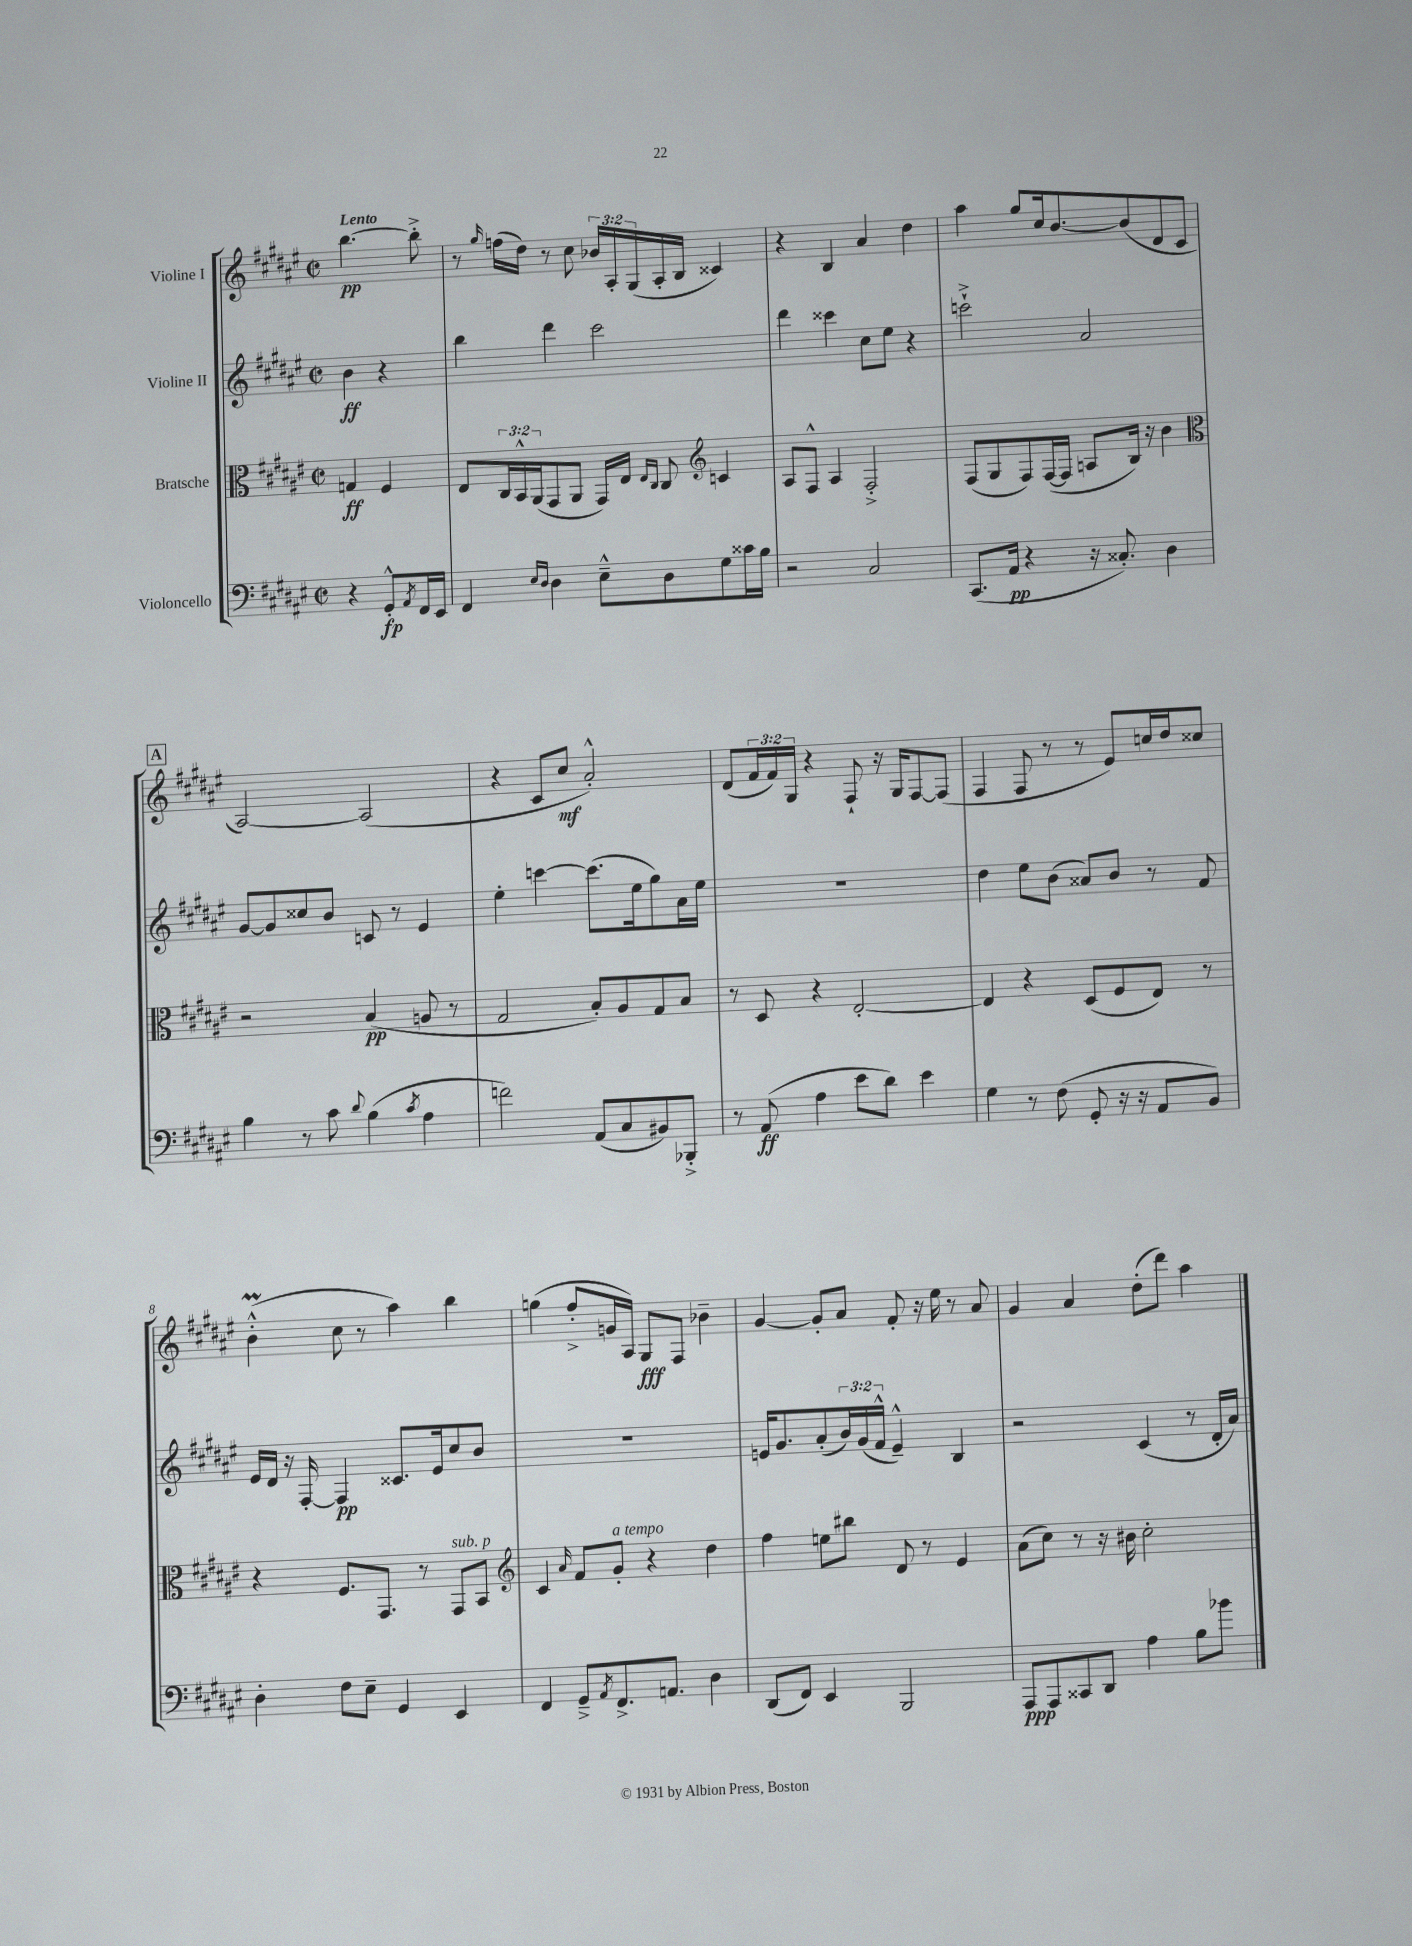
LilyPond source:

<<
\new StaffGroup <<
\new Staff = "s0" \with { instrumentName = "Violine I" } {
    \clef treble \key fis \major \defaultTimeSignature \time 2/2 \override Staff.TupletNumber.text = #tuplet-number::calc-fraction-text \partial 2 \tempo "Lento"
    b''4.~\pp b''8-.-> |
    r8 \grace { gis''16 } f''16( dis''16) r8 cis''8 \tuplet 3/2 { bes'16 ais16-. gis16( } ais16-. b16 cisis'4) |
    r4 b4 ais'4 dis''4 |
    ais''4 gis''8 cis''16 b'8.~ b'8( dis'8 cis'8 |
    \mark \markup { \box "A" } ais2~) ais2( |
    r4 cis'8 cis''8\mf ais'2-.-^) |
    dis'8( \tuplet 3/2 { fis'16 fis'16) gis16 } r4 fis8-! r16 gis16 fis8~ fis8( |
    fis4 fis8 r8 r8 eis'8) c''16 dis''16 cisis''8 |
    b'4-.-^\prall( cis''8 r8 ais''4) b''4 |
    g''4( fis''8-.-> g'16 ais16) gis8\fff fis8 bes'4-- |
    gis'4~ gis'8-. ais'8 fis'8-. r16 eis''16 r8 ais'8 |
    gis'4 ais'4 dis''8-.( dis'''8) ais''4 \bar "|." |
}
\new Staff = "s1" \with { instrumentName = "Violine II" } {
    \clef treble \key fis \major \defaultTimeSignature \time 2/2 \override Staff.TupletNumber.text = #tuplet-number::calc-fraction-text \partial 2
    b'4\ff r4 |
    b''4 dis'''4 cis'''2 |
    dis'''4 cisis'''4 cis''8 eis''8 r4 |
    c'''2-!-> ais'2 |
    \mark \markup { \box "A" } gis'8~ gis'8 cisis''8 b'8 c'8 r8 eis'4 |
    eis''4-. c'''4~ c'''8.( eis''16 gis''8) ais'16 eis''16 |
    R1 |
    dis''4 eis''8 b'8( aisis'8) b'8 r8 fis'8 |
    eis'16 dis'16 r16 fis16~-. fis4\pp cisis'8. eis'16 cis''8 b'8 |
    R1 |
    e'16 gis'8. ais'8-.( \tuplet 3/2 { b'16) gis'16( fis'16-^ } e'4---^) b4 |
    r2 cis'4( r8 dis'16-. ais'16) \bar "|." |
}
\new Staff = "s2" \with { instrumentName = "Bratsche" } {
    \clef alto \key fis \major \defaultTimeSignature \time 2/2 \override Staff.TupletNumber.text = #tuplet-number::calc-fraction-text \partial 2
    g4\ff fis4 |
    eis8 \tuplet 3/2 { cis16 b,16-^ ais,16( } gis,8 ais,8 gis,16) eis16 \grace { eis16 cis16 } cis8 \clef treble c'4 |
    ais8 fis8-^ ais4 fis2-.-> |
    fis8( gis8 fis8) fis16~( fis16 a8 b16) r16 b'4 |
    \mark \markup { \box "A" } \clef alto r2 b4\pp( a8 r8 |
    gis2 b8-.) ais8 gis8 b8 |
    r8 dis8 r4 eis2~-. |
    eis4 r4 dis8( fis8 eis8) r8 |
    r4 fis8. gis,8. r8 gis,8^\markup { \italic "sub. p" } b,8 |
    \clef treble cis'4 \grace { ais'16 } fis'8 gis'8-.^\markup { \italic "a tempo" } r4 dis''4 |
    fis''4 e''8 bis''8 dis'8 r8 eis'4 |
    ais'8( cis''8) r8 r16 bis'16 cis''2-. \bar "|." |
}
\new Staff = "s3" \with { instrumentName = "Violoncello" } {
    \clef bass \key fis \major \defaultTimeSignature \time 2/2 \partial 2
    r4 gis,8-.-^\fp \acciaccatura { ais,8 } fis,16 eis,16 |
    fis,4 \grace { eis16 dis16 } dis4 eis8---^ dis8 gis8 cisis'16 b16 |
    r2 cis2 |
    cis,8.( ais,16\pp r4 r16 cisis8.-.) dis4 |
    \mark \markup { \box "A" } b4 r8 cis'8 \appoggiatura { dis'8 } b4( \acciaccatura { cis'8 } ais4 |
    f'2) ais,8( cis8 bis,8) bes,,8-.-> |
    r8 ais,8\ff( ais4 eis'8 dis'8) eis'4 |
    gis4 r8 fis8( gis,8-. r16 r16 ais,8 b,8) |
    dis4-. fis8 eis8-- gis,4 eis,4 |
    fis,4 gis,8---> \acciaccatura { ais,8 } fis,8.-> a,8. dis4 |
    dis,8( fis,8) eis,4 b,,2 |
    ais,,8\ppp ais,,8 cisis,8 dis,8 ais4 b8 bes'8 \bar "|." |
}
>>
>>
